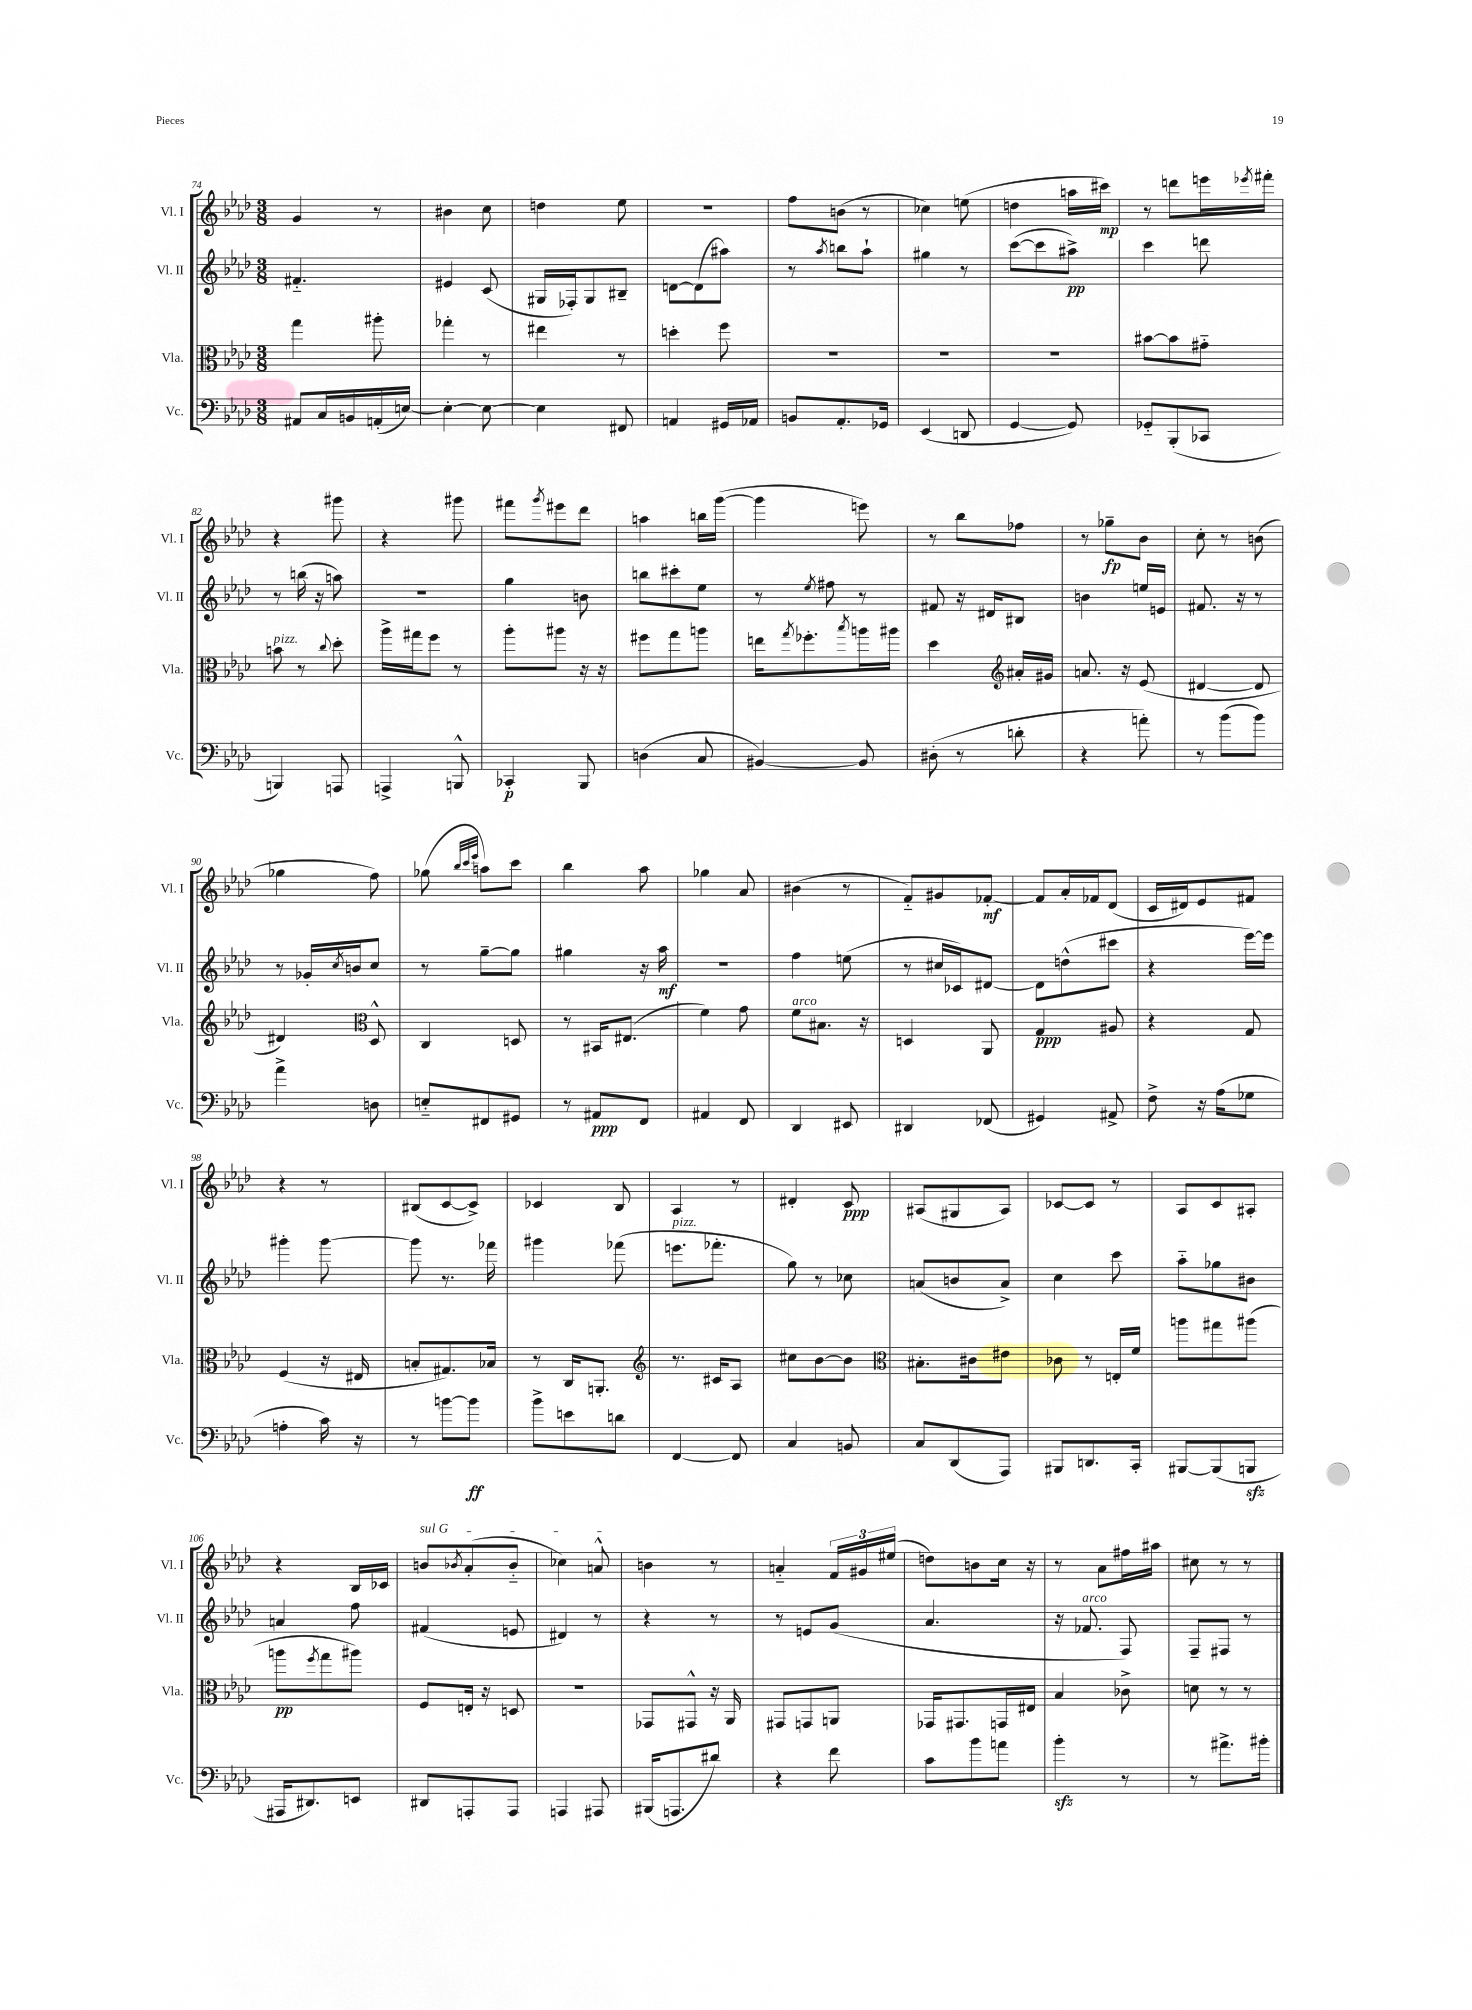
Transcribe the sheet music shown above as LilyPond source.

<<
\new StaffGroup <<
\new Staff = "s0" \with { instrumentName = "Vl. I" shortInstrumentName = "Vl. I" } {
    \clef treble \key aes \major \numericTimeSignature \time 3/8
    g'4 r8 |
    bis'4 c''8 |
    d''4 ees''8 |
    R4. |
    f''8 b'8( r8 |
    ces''4) e''8( |
    d''4 a''16 cis'''16\mp) |
    r8 d'''8 e'''16 \acciaccatura { ees'''8 } fis'''16-. |
    r4 gis'''8 |
    r4 gis'''8 |
    fis'''8 \acciaccatura { g'''8 } eis'''8 des'''8 |
    a''4 b''16 g'''16~( |
    g'''4 e'''8) |
    r8 bes''8 fes''8 |
    r8 ges''8--\fp bes'8 |
    c''8-. r8 b'8( |
    ges''4 f''8) |
    ges''8( \grace { bes''32 c'''32 ees'''32 } a''8) c'''8 |
    bes''4 aes''8 |
    ges''4 aes'8 |
    bis'4( r8 |
    f'8-_) gis'8 fes'8~-.\mf |
    fes'8 aes'16-. fes'16 des'8( |
    c'16 dis'16) ees'8 fis'8 |
    r4 r8 |
    bis8( c'8~ c'8->) |
    ces'4 bes8 |
    aes4 r8 |
    dis'4-. c'8\ppp |
    ais8( gis8 ais8) |
    ces'8~ ces'8 r8 |
    aes8 c'8 ais8-. |
    r4 bes16 ces'16 |
    \once \override TextSpanner.bound-details.left.text = \markup { \italic "sul G" } b'8\startTextSpan \acciaccatura { bes'8 } aes'8-.( bes'8-_ |
    ces''4) a'8-^\stopTextSpan |
    b'4 r8 |
    a'4-_ \tuplet 3/2 { f'16 gis'16 eis''16( } |
    d''8) b'8 c''16 r16 |
    r8 aes'8 fis''16 ais''16 |
    cis''8 r8 r8 \bar "|." |
}
\new Staff = "s1" \with { instrumentName = "Vl. II" shortInstrumentName = "Vl. II" } {
    \clef treble \key aes \major \numericTimeSignature \time 3/8
    fis'4.-_ |
    eis'4 c'8( |
    gis16 fes16-.) gis8 bis8-- |
    d'8~ d'8( ais''8) |
    r8 \acciaccatura { aes''8 } b''8 aes''8-! |
    gis''4 r8 |
    c'''8~( c'''8 ais''8->\pp) |
    c'''4 d'''8 |
    r8 b''16( r16 a''8) |
    R4. |
    g''4 b'8 |
    b''8 cis'''8-. ees''8 |
    r8 \acciaccatura { ees''8 } fis''8 r8 |
    fis'8 r16 dis'16 bis8 |
    b'4 e''16 e'16 |
    fis'8. r16 r8 |
    r8 ges'16-. \acciaccatura { c''8 } b'16 c''8 |
    r8 g''8~-- g''8 |
    gis''4 r16 aes''16\mf |
    R4. |
    f''4 e''8( |
    r8 cis''16 ces'16) dis'8~ |
    dis'8 d''8-^( cis'''8 |
    r4 ees'''16~) ees'''16 |
    gis'''4-. gis'''8~ |
    gis'''8 r8. fes'''16 |
    gis'''4 fes'''8( |
    e'''8.^\markup { \italic "pizz." } fes'''8.-. |
    g''8) r8 ces''8 |
    a'8( b'8 a'8->) |
    c''4 c'''8 |
    aes''8-_ ges''8 bis'8 |
    a'4 f''8 |
    fis'4( e'8 |
    dis'4) r8 |
    r4 r8 |
    r8 e'8 g'8( |
    aes'4. |
    r16 fes'8.^\markup { \italic "arco" } f8) |
    f8-- fis8 r8 \bar "|." |
}
\new Staff = "s2" \with { instrumentName = "Vla." shortInstrumentName = "Vla." } {
    \clef alto \key aes \major \numericTimeSignature \time 3/8
    g''4 ais''8-. |
    ges''4-. r8 |
    eis''4 r8 |
    d''4-. f''8 |
    R4. |
    R4. |
    R4. |
    bis'8~ bis'8 gis'8-_ |
    b'8^\markup { \italic "pizz." } r8 \appoggiatura { c''8 } des''8-. |
    aes''16-> gis''16 f''8 r8 |
    aes''8-. ais''8 r16 r16 |
    fis''8 g''8 a''8 |
    e''16 \acciaccatura { g''8 } fes''8.-. \acciaccatura { bes''8 } a''16 ais''16 |
    des''4 \clef treble ais'16-. gis'16 |
    a'8. r16 ees'8( |
    dis'4~ dis'8 |
    dis'4) \clef alto des8-^ |
    c4 d8 |
    r8 bis,16 eis8.( |
    f'4) g'8 |
    f'8^\markup { \italic "arco" } bis8. r16 |
    d4 aes,8 |
    g4\ppp ais8 |
    r4 g8 |
    f4( r16 eis16 |
    b8-. gis8.) bes16 |
    r8 c16 a,8.-. |
    \clef treble r8. cis'16 aes8 |
    cis''8 bes'8~ bes'8 |
    \clef alto bis8.-. cis'16 eis'8 |
    ces'8 r8 e16-. f'16 |
    a''8 gis''8 ais''8( |
    a''8\pp \acciaccatura { f''8 } g''8 ais''8) |
    f8 e16-. r16 d8 |
    R4. |
    ges,8 gis,8-^ r16 aes,16 |
    gis,8 g,8 a,8 |
    ges,16 gis,8. g,16 eis16 |
    bes4 ces'8-> |
    d'8 r8 r8 \bar "|." |
}
\new Staff = "s3" \with { instrumentName = "Vc." shortInstrumentName = "Vc." } {
    \clef bass \key aes \major \numericTimeSignature \time 3/8
    ais,8 c16 b,16 a,16-.( e16~) |
    e4~-. e8~ |
    e4 fis,8 |
    a,4 gis,16 aes,16 |
    b,8 aes,8.-. ges,16 |
    ees,4( d,8 |
    g,4~ g,8) |
    ges,8-_ bes,,8-.( ces,8 |
    b,,4) a,,8 |
    a,,4-> b,,8-^ |
    ces,4-.\p bes,,8 |
    d4( c8 |
    bis,4~) bis,8 |
    dis8-.( r8 d'8-. |
    r4 a'8-.) |
    r8 bes'8( bes'8) |
    aes'4-> d8 |
    e8-_ fis,8 gis,8 |
    r8 ais,8\ppp f,8 |
    ais,4 f,8 |
    des,4 eis,8 |
    dis,4 fes,8( |
    gis,4) ais,8-> |
    f8-> r16 aes16( ges8 |
    a4-. c'16) r16 |
    r8 b'8~ b'8\ff |
    bes'8-> e'8 d'8 |
    f,4~ f,8 |
    c4 b,8 |
    c8 des,8( aes,,8) |
    bis,,8 d,8. c,16-. |
    bis,,8~ bis,,8( b,,8\sfz |
    ais,,16 dis,8.) e,8 |
    dis,8 a,,8-. a,,8 |
    a,,4 ais,,8 |
    bis,,16( a,,8. dis'8) |
    r4 f'8 |
    c'8 bes'8 a'8 |
    bes'4-.\sfz r8 |
    r8 ais'8.-> bis'16-. \bar "|." |
}
>>
>>
\layout { \context { \Score currentBarNumber = #74 } }
